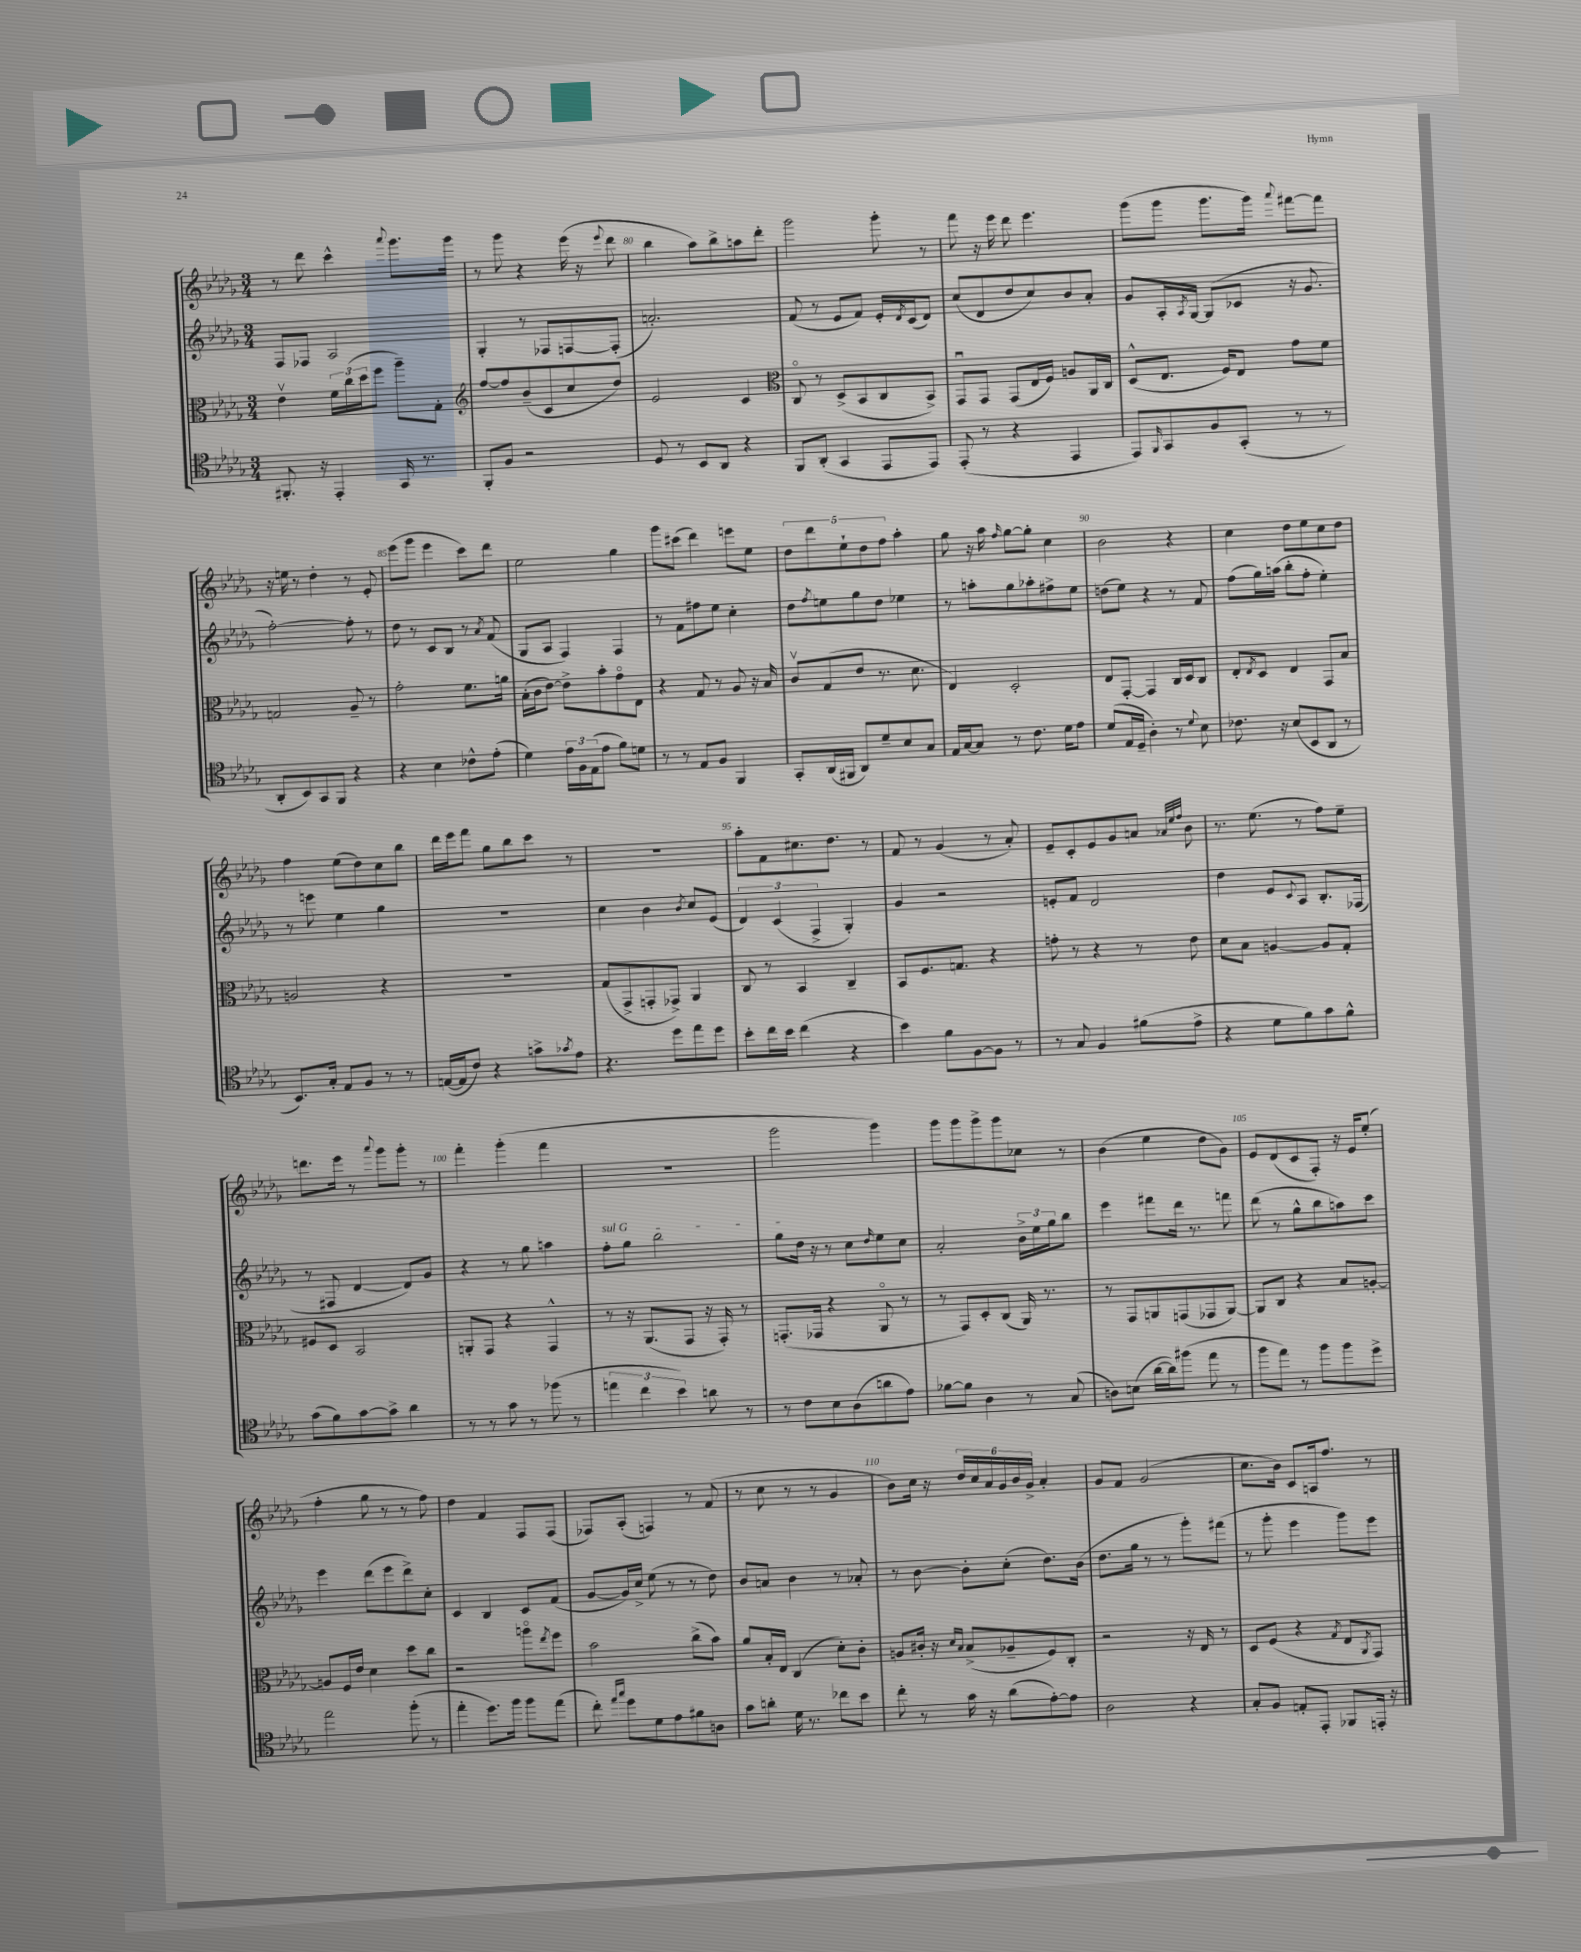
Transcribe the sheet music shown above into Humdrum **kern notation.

**kern	**kern	**kern	**kern
*part4	*part3	*part2	*part1
*staff4	*staff3	*staff2	*staff1
*clefC4	*clefC3	*clefG2	*clefG2
*k[b-e-a-d-g-]	*k[b-e-a-d-g-]	*k[b-e-a-d-g-]	*k[b-e-a-d-g-]
*M3/4	*M3/4	*M3/4	*M3/4
=78	=78	=78	=78
8.FF#X'/	4e-v\	8F/L	8r
.	.	8F-X/J	8ddd-\
16r	.	.	.
4EE-'/	24f\LL	2A-/	4ccc^^\
.	(24cc\	.	.
.	24dd-\J	.	.
.	8ff\J	.	.
.	.	.	8qqaaa-/
16GG-/	8aa-~\L)	.	8.ggg-\L
8.r	.	.	.
.	8G-'\J	.	.
.	.	.	16ggg-\Jk
=79	=79	=79	=79
*	*clefG2	*	*
8FF'/L	[8ff/L	4G-'/	8r
8F/J	8ff/]	.	8ggg-\
2r	(8b-~/	8r	4r
.	8c/	8F-X/L	.
.	8cc/	[8Fn/	(16eee-\
.	.	.	16r
.	.	.	8qqeee-/
.	8dd-/J)	(8F'/J]	8ddd-\
=80	=80	=80	=80
8D-/	2e-/	2.an'/)	4bb-\
8r	.	.	.
8BB-/L	.	.	8aa-\L)
8AA-/J	.	.	8bb-^\
4r	4c/	.	8aan\
.	.	.	8ddd-'\J
=81	=81	=81	=81
*	*clefC3	*	*
8FF/L	8C/	(8f/	2ggg-\
(8AA-'/J	8r	8r	.
4GG-/	(8D-^/L	8e-/L	.
.	8BB-/	8f/J)	.
8EE-/L	8C/	16e-'/LL	8ggg-'\
.	.	8qd-/	.
.	.	(16c/J	.
8EE-/J)	8BB-^/J)	8d-/J)	8r
=82	=82	=82	=82
(8EE-'/	8GG-u/L	(8cc/L	8fff\
8r	8GG-/J	8d-/	16r
.	.	.	16eee-\
4r	(8GG-/L	8dd-/	8ddd-\
.	16E-/L	8cc/)	4.eee-\
.	16F/JJ)	.	.
4EE-/	8An/L	8b-/	.
.	16AA-/L	8a-'/J	.
.	16C/JJ	.	.
=83	=83	=83	=83
8EE-/L)	(8D-^^/L	8g-/L	(8ggg-\L
16qqFF/	.	.	.
8GG-/	8.E-/J	16A-'/L	8ggg-\J
.	.	8qA-/	.
.	.	[16G-/JJ	.
8F/	.	(8G-/L]	8.ggg-\L
.	16F/KL)	.	.
(8GG-'/J	8E-/J	8c-X/J	.
.	.	.	16ggg-\Jk)
.	.	.	8qqaaa-/
8r	8g-\L	16r	[8fff#X\L
.	.	8.g-/	.
8r	8f\J	.	8fff#\J]
!!LO:LB:g=z
=84	=84	=84	=84
8AA-'/L	2Gn/	[2ff'\)	16r
.	.	.	16een\
8BB-/)	.	.	8r
8GG-/	.	.	4dd-'\
8FF/J	.	.	.
4r	8A-~/	8ff'\]	8r
.	8r	8r	8e-'/
=85	=85	=85	=85
4r	2g-'\	8dd-\	(8eee-\L
.	.	8r	8ggg-\J
4B-\	.	8c/L	4eee-\
.	.	8B-/J	.
8c-X^^\L	8.f\L	8r	8ccc\L)
.	.	8qa-/	.
(8e-'\J	.	(8f/	8ddd-\J
.	16an\Jk	.	.
=86	=86	=86	=86
4d-\)	(16B-'\LL	8G-/L	2ee-\
.	16c\J	.	.
.	[8e-\J)	8A-/J	.
24e-\LL	8e-^\L]	4F/)	.
24F\	.	.	.
(24E-\J	.	.	.
8e-\J	8b-'\	.	.
8f\L)	8g-\	4F/	4gg-\
8dn\J	8E-\J	.	.
=87	=87	=87	=87
8r	4r	8r	8ggg-\L
8r	.	8f\L	(8ccc#X\J
8E-/L	8G-/	8ff#X\	4ddd-\)
8F/J	8r	8ee-\J	.
4FF/	8A-/	4cc'\	8eeen\L
.	16r	.	8ee-\J
.	16B-/	.	.
=88	=88	=88	=88
8GG-'/L	8cv/L	8dd-\L	10dd-\L
.	.	.	10ddd-\
.	.	8qff/	.
(16AA-/L	(8G-/	8een\	.
16FF#X/JJ	.	.	.
.	.	.	10ee-`\
8AA-/L)	8e-/J	8gg-\	.
.	.	.	10dd-\
8d-~/	8.r	8dd-\J	.
.	.	.	10ff\J
8B-/	.	4ee-X\	4aa-'\
.	8.d-\	.	.
8G-/J	.	.	.
=89	=89	=89	=89
16E-/LL	4E-/)	8r	8gg-\
[16G-/J	.	.	.
8G-/J]	.	8aan'\L	16r
.	.	.	16aa-\
.	.	.	16qqff/
8r	2D-'/	8gg-\	[8gg-\L
8.c\	.	8aa-X'\	8gg-'\J]
.	.	8ff#X^\	4cc\
16d-\KL	.	.	.
8e-\J	.	8ee-\J	.
=90	=90	=90	=90
(8d-/L	8E-/L	(8ddn\L	2b-\
16E-/L	[8GG-'/J	8ee-\J)	.
16D-~/JJ	.	.	.
4A-'\)	4GG-/]	4r	.
8r	16C/LL	8r	4r
.	16D-/J	.	.
8qqd-/	.	.	.
8B-\	8C/J	8f/	.
=91	=91	=91	=91
8.c-X\	8E-'/L	(8ff\L	4cc\
.	8qE-/	.	.
.	8D-/J	16gg-\L)	.
16r	.	(16aan\JJ	.
(8B-/L	4E-/	8bb-'\L	8dd-\L
8BB-/	.	8ff'\J	8ee-\
8AA-/J	8GG-/L	4ee-'\)	8cc\
8r	8B-/J	.	8dd-\J
!!LO:LB:g=z
=92	=92	=92	=92
8.BB-/L)	2An/	8r	4ff\
.	.	8eeen\	.
16G-'/Jk	.	.	.
8E-/L	.	4ee-\	(8ee-\L
8F/J	.	.	8dd-\)
8r	4r	4gg-\	8cc\
8r	.	.	8bb-\J
=93	=93	=93	=93
([16En/LL	2.r	2.r	16ddd-\LL
16E/J]	.	.	16eee-\J
8c/J)	.	.	8fff\J
4r	.	.	8gg-\L
.	.	.	8bb-\
8gn^\L	.	.	8ccc\J
8qg-X/	.	.	.
8e-\J	.	.	8r
=94	=94	=94	=94
4.r	(8G-/L	4cc\	2.r
.	8GG-^/	.	.
.	8GGn'/	4b-\	.
8dd-\L	8GG-X^/J)	.	.
.	.	8qb-/	.
8ee-\	4AA-/	8cc/L	.
8dd-\J	.	(8e-/J	.
=95	=95	=95	=95
8b-'\L	8C/	6d-/)	8aa-'\L
16cc\L	8r	.	8f\
.	.	(6c/	.
16b-\JJ	.	.	.
(4cc\	4BB-/	.	8.cc#X\
.	.	6F^/	.
.	.	.	8.dd-\J
4r	4C~/	4G-'/)	.
.	.	.	8r
=96	=96	=96	=96
4b-\)	8BB-/L	4g-/	8f/
.	8.F/	.	8r
8f\L	.	2r	(4g-/
.	8.Gn/J	.	.
[8F\	.	.	.
8F\J]	4r	.	8r
8r	.	.	8a-'/)
=97	=97	=97	=97
8r	8gn'\	8en'/L	8e-~/L
8G-/	8r	8f/J	8c'/
4F/	4r	2d-/	8e-/
.	.	.	8g-/
(8f#X\L	8r	.	8an/J
.	.	.	32qqa-X/LLL
.	.	.	32qqee-/
.	.	.	32qqff/JJJ
8e-^\J	8e-\	.	8b-\
=98	=98	=98	=98
4r	8d-\L	4dd-\	8.r
.	8B-\J	.	.
.	.	.	(8.ee-\
8d-\L	[4An/	8e-/L	.
.	.	8qqc/	.
8f\)	.	8A-/J	8r
8g-\	8A/L]	8.B-'/L	8ff\L)
8f^^\J	8G-'/J	.	8ee-~\J
.	.	(16F-X/Jk	.
!!LO:LB:g=z
=99	=99	=99	=99
(8g-\L	8F#X/L	8r	8.dddn\L
8f\)	8D-/J	8F#X/	.
.	.	.	16eee-\Jk
[8g-\	2BB-/	[4d-/	8r
.	.	.	8qqaaa-/
8g-^\J]	.	.	8ggg-\L
4a-\	.	8d-/L])	8ggg-'\J
.	.	8g-/J	8r
=100	=100	=100	=100
8r	8AAn'/L	4r	4fff'\
8r	8GG-/J	.	.
8g-\	4r	8r	(4ggg-'\
8r	.	8gg-\	.
(8ff-X\	4GG-^^/	4aan\	4fff\
8r	.	.	.
=101	=101	=101	=101
!	!	!LO:TX:a:i:t=sul G	!
6een\	8r	8ff'\L	2.r
.	16r	8gg-\J	.
6cc\	.	.	.
.	(8.AA-/L	.	.
.	.	2bb-\	.
6b-\)	.	.	.
.	8GG-/J	.	.
8an\	16r	.	.
.	16GG-'/)	.	.
8r	8r	.	.
=102	=102	=102	=102
8r	(8.GGn'/L	8gg-\L	2ggg-\
8c\L	.	16dd-\Jk	.
.	16GG-X/Jk	16r	.
8B-\	4r	8r	.
(8A-\	.	8cc\L	.
.	.	16qqdd-/	.
8an\	8AA-/	8ee-\	4ggg-\)
8e-\J)	8r	8cc\J	.
=103	=103	=103	=103
[8f-X\L	8r	2a-'/	8ggg-\L
8f-\J]	8GG-/L)	.	8ggg-\
4A-\	8D-'/	.	8ggg-^\
.	(8C/J	.	8ggg-\
8r	16AA-/)	24b-^\LL	8cc-X\J
.	.	24ee-\	.
.	8.r	.	.
.	.	24gg-\J	.
(8G-/	.	8bb-\J	8r
=104	=104	=104	=104
8An\L)	8r	4eee-\	(4b-\
(8Bn\J	8GG-/L	.	.
[16a-\LL	8AAn/	8fff#X\L	4ee-\
16a-\J])	.	.	.
(8ff#X\J	(8GGn/	16ddd-\Jk	.
.	.	8.r	.
8ee-\	8GG-X/	.	8dd-\L
8r	[8AA/J)	8fffn\	8g-\J)
=105	=105	=105	=105
8ff\L	8AA/L]	(8ddd-\	8e-/L
8ee-\J)	8C/J	8r	(8d-/
8r	4r	8gg-^^\L	8c/
8ff\L	.	8bb-\	8F'/J)
8ff\	8B-/L	8aan\)	16r
.	.	.	16e-/KL
8dd-^\J	[8An'/J	8ccc\J	(8ee-'/J
!!LO:LB:g=z
=106	=106	=106	=106
2ee-\	8An/L]	4eee-\	4ff'\
.	16F/L	.	.
.	16e-/JJ	.	.
.	4d-\	(8ddd-\L	8gg-\
.	.	8eee-\	8r
(8ff'\	8dd-\L	8ddd-^\)	8r
8r	8cc\J	8cc'\J	8ff\)
=107	=107	=107	=107
4ee-'\	2r	4c/	4dd-\
8.dd-\L)	.	4B-/	4f/
16ff\Jk	.	.	.
8ff\L	8aan\L	8c/L	8F/L
.	8qee-/	.	.
(8ee-\J	8ff\J	(8f/J	(8F/J
=108	=108	=108	=108
8cc'\)	2b-\	[8g-/L	8F-X/L)
16qqee-/LL	.	.	.
16qqgg-/JJ	.	.	.
8dd-\L	.	16g-/L])	(8A-'/J
.	.	16cc^/JJ	.
8d-\	.	(8ee-\	4Fn/)
8e-\	.	8r	.
8f#X\	(8cc^\L	8r	8r
8An\J	8b-\J)	8dd-\)	(8f/
=109	=109	=109	=109
8g-\L	8a-/L	8b-/L	8r
8an'\J	16B-'/L	8an/J	8cc\
.	16E-/JJ	.	.
16d-\	(4C/	4b-\	8r
8.r	.	.	.
.	.	.	8r
8cc-X\L	8d-'\L)	8r	4g-/
8b-\J	8c'\J	8a-X'/	.
=110	=110	=110	=110
8cc'\	8An/L	8r	8b-\L)
8r	16c#X'/Jk	[8b-\	16cc\Jk
.	16r	.	16r
.	16qqd-/LL	.	.
.	16qqB-/JJ	.	.
16g-\	(8B-^/L	8b-'\L]	24dd-/LL
.	.	.	24cc/
16r	.	.	.
.	.	.	24a-/
(8a-\L	8A-X~/	(8cc'\J	24g-/
.	.	.	24b-/
.	.	.	24g-^/JJ
[8e-'\)	8F/)	8.dd-\L)	4a-'/
8e-\J]	8C'/J	.	.
.	.	(16b-\Jk	.
=111	=111	=111	=111
2A-\	2r	8.dd-\L	8g-/L
.	.	.	8f/J
.	.	16gg-\Jk	.
.	.	8r	(2g-/
.	.	8r	.
4r	16r	8ggg-'\L)	.
.	16E-/	.	.
.	8r	(8fff#X\J	.
=112	=112	=112	=112
8G-'/L	8D-/L	8r	8.cc\L
8F/J	(8F/J	8ggg-'\	.
.	.	.	16b-\Jk)
8En'/L	4r	4eee-\	8c/L
8EE-'/J	.	.	16An/k
.	.	.	8.ff/J
.	8qG-/	.	.
8FF-X/L	8E-/L	8ggg-\L)	.
.	8qAA-/	.	.
16EEn'/Jk	8GG-/J)	8eee-\J	8r
16r	.	.	.
==	==	==	==
*-	*-	*-	*-
